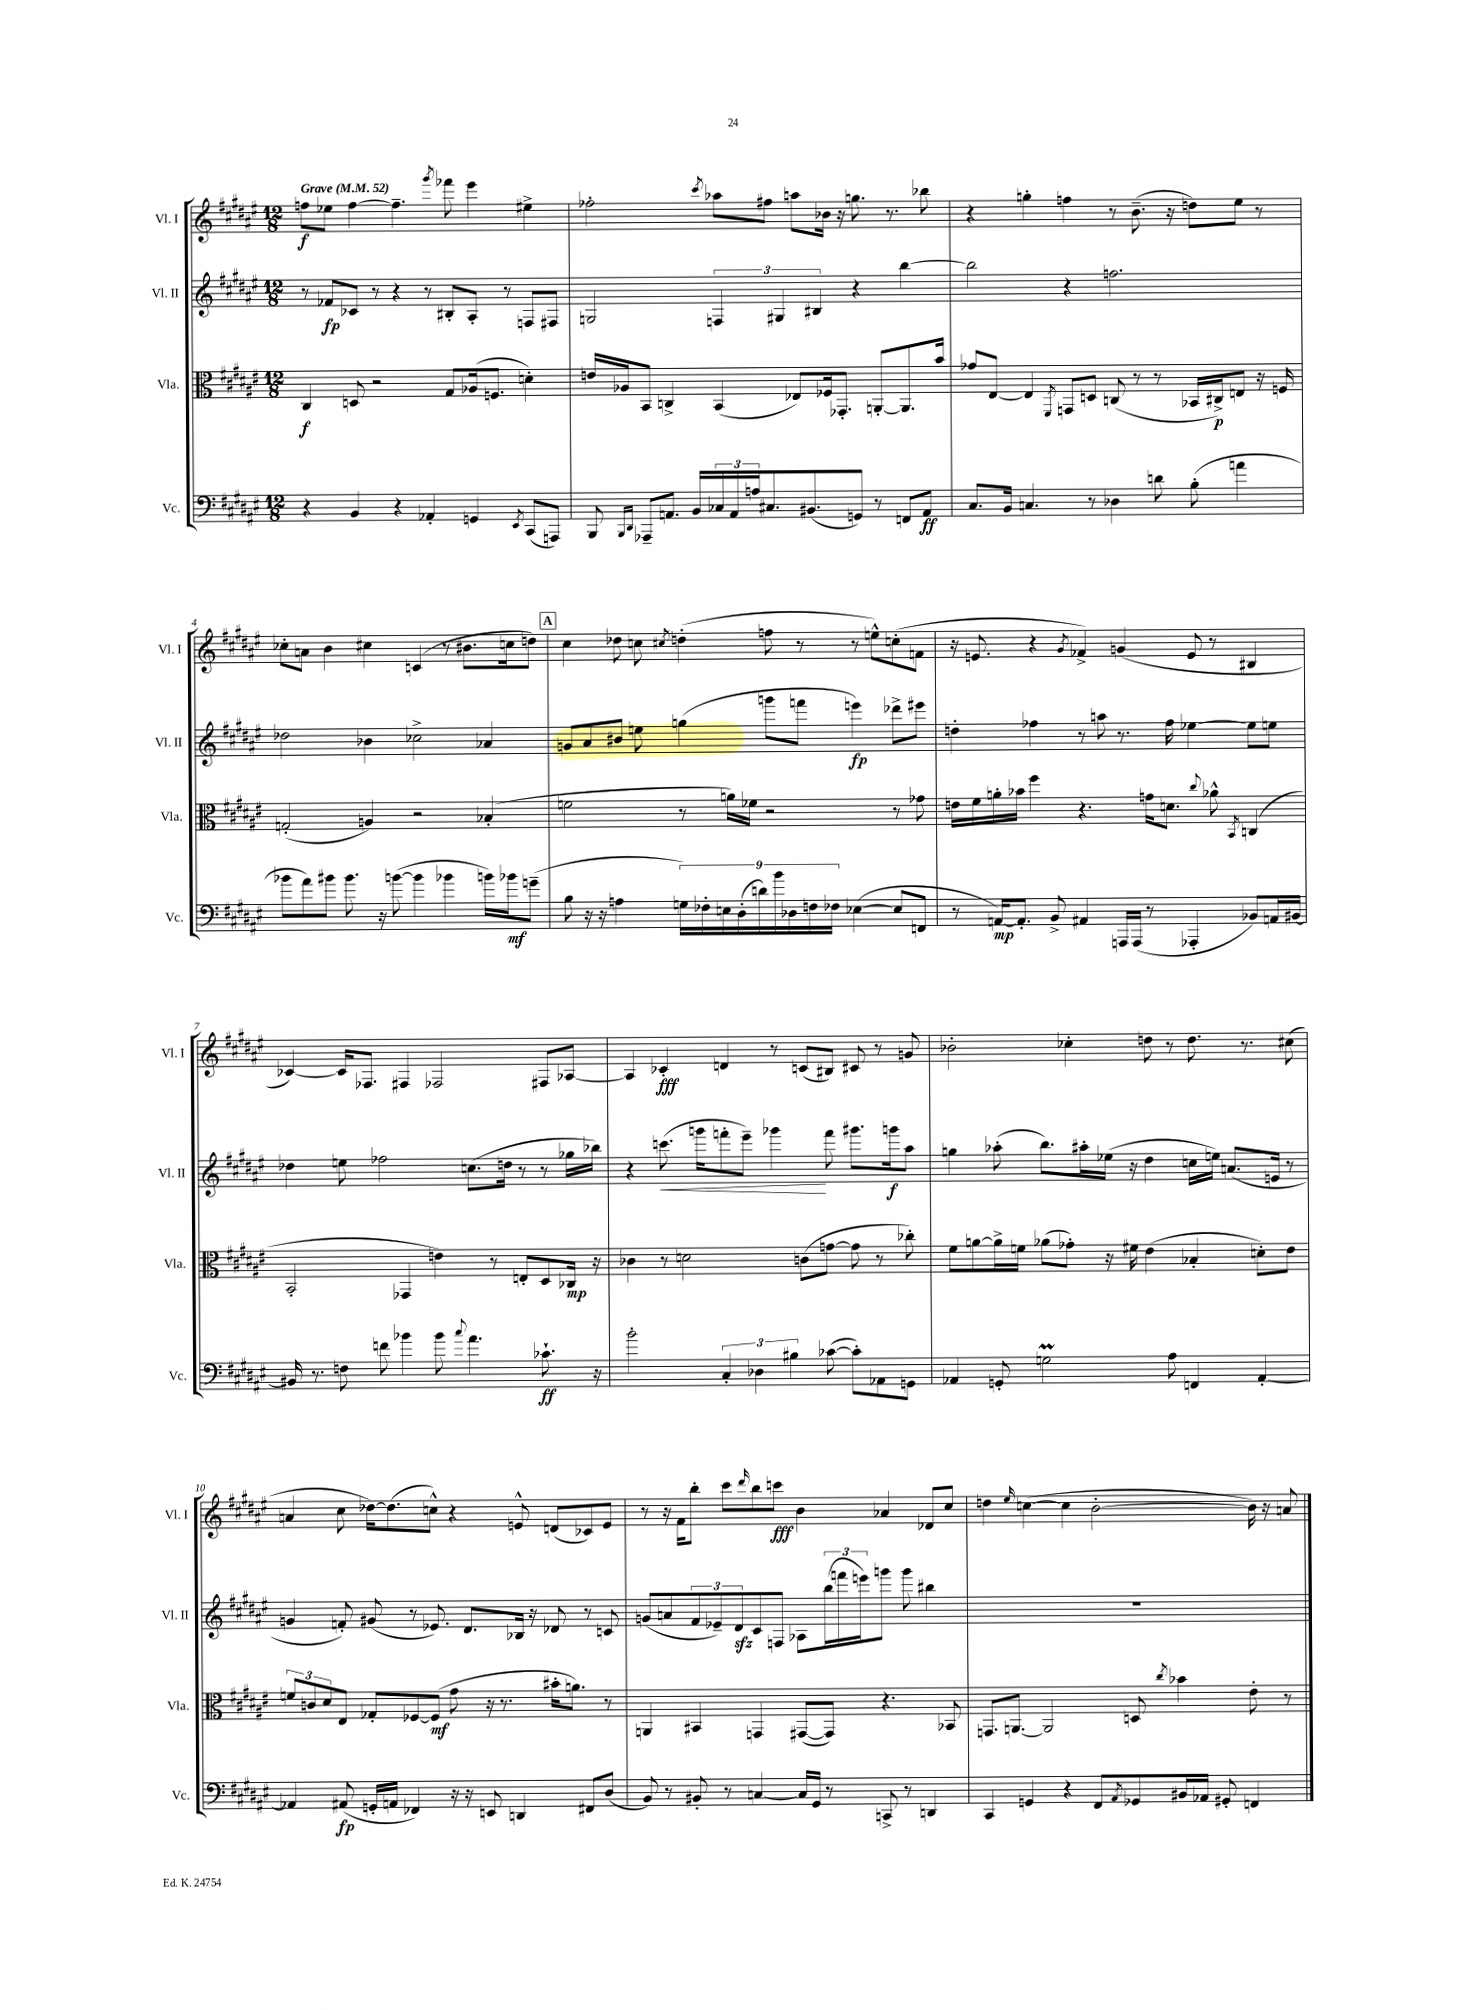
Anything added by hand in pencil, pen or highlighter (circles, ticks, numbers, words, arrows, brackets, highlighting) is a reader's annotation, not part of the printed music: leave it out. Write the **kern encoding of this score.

**kern	**dynam	**kern	**dynam	**kern	**dynam	**kern	**dynam
*part4	*part4	*part3	*part3	*part2	*part2	*part1	*part1
*staff4	*staff4	*staff3	*staff3	*staff2	*staff2	*staff1	*staff1
*I"Vc.	*	*I"Vla.	*	*I"Vl. II	*	*I"Vl. I	*
*I'Vc.	*	*I'Vla.	*	*I'Vl. II	*	*I'Vl. I	*
*clefF4	*	*clefC3	*	*clefG2	*	*clefG2	*
*k[f#c#g#d#a#e#]	*	*k[f#c#g#d#a#e#]	*	*k[f#c#g#d#a#e#]	*	*k[f#c#g#d#a#e#]	*
*M12/8	*	*M12/8	*	*M12/8	*	*M12/8	*
*MM52	*	*MM52	*	*MM52	*	*MM52	*
=1	=1	=1	=1	=1	=1	=1	=1
!	!	!	!	!	!	!LO:TX:a:B:t=Grave	!
4r	.	4C#/	f	8r	.	8ffn\L	f
.	.	.	.	8f-X/L	fp	8ee-X\J	.
4BB/	.	8Dn/	.	8c-X/J	.	[4ff\	.
.	.	2r	.	8r	.	.	.
4r	.	.	.	4r	.	4.ff~\]	.
4AA-X'/	.	.	.	8r	.	.	.
.	.	.	.	.	.	8qggg#/	.
.	.	8G#/L	.	8B#X'/L	.	8fff-X\	.
4GGn/	.	(16A-X/k	.	8A#'/J	.	4eee#\	.
.	.	8.Fn/J	.	.	.	.	.
.	.	.	.	8r	.	.	.
8qEE#/	.	.	.	.	.	.	.
(8CC#/L	.	4dn'\)	.	8Fn/L	.	4ee#X^\	.
8AAAn/J)	.	.	.	8F#X/J	.	.	.
=2	=2	=2	=2	=2	=2	=2	=2
8BBB/	.	16en/LL	.	2Gn/	.	2ff-X'\	.
.	.	16A-X/J	.	.	.	.	.
16qqBBB/LL	.	.	.	.	.	.	.
16qqDD#/JJ	.	.	.	.	.	.	.
8AAA-X~/L	.	8BB/J	.	.	.	.	.
8.AAn/J	.	4Cn^/	.	.	.	.	.
16BB/LL	.	.	.	.	.	.	.
.	.	.	.	.	.	8qccc#/	.
24C-X/	.	(4BB/	.	6Fn/	.	8aa-X\L	.
24AA/	.	.	.	.	.	.	.
24An/J	.	.	.	.	.	.	.
8.C#X/	.	.	.	.	.	8ff#X\J	.
.	.	.	.	6G#X/	.	.	.
.	.	8E-X/L)	.	.	.	8aan\L	.
(8.BB#X/	.	.	.	.	.	.	.
.	.	.	.	6B#X/	.	.	.
.	.	16F-X/k	.	.	.	16b-X\Jk	.
.	.	8.GG-X'/J	.	.	.	16r	.
8GGn/J)	.	.	.	4r	.	8.ggn\	.
8r	.	[8AAn'/L	.	.	.	.	.
.	.	.	.	.	.	8.r	.
8FFn/L	.	8.AA/]	.	[4bb\	.	.	.
8AA/J	ff	.	.	.	.	8bb-X\	.
.	.	16b/Jk	.	.	.	.	.
=3	=3	=3	=3	=3	=3	=3	=3
8.C#/L	.	8g-X/L	.	2bb\]	.	4r	.
.	.	[8E#/J	.	.	.	.	.
16BB/Jk	.	.	.	.	.	.	.
4.Cn/	.	4E#/]	.	.	.	4ggn'\	.
.	.	8qFF#/	.	.	.	.	.
.	.	8GGn/L	.	4r	.	4ffn\	.
8r	.	8Dn/J	.	.	.	.	.
4D-X\	.	(8Cn/	.	2.ffn\	.	8r	.
.	.	8r	.	.	.	(8.b~\	.
8dn\	.	8r	.	.	.	.	.
.	.	.	.	.	.	16r	.
(8B'\	.	16BB-X/LL	.	.	.	8ddn\L)	.
.	.	16C#X^/J)	p	.	.	.	.
4an\	.	8En/J	.	.	.	8ee#\J	.
.	.	16r	.	.	.	8r	.
.	.	16Fn/	.	.	.	.	.
!!LO:LB:g=z
=4	=4	=4	=4	=4	=4	=4	=4
8b-X\L	.	(2Gn'/	.	2dd-X\	.	8cc-X'\L	.
8a#\)	.	.	.	.	.	8an\J	.
8b#X\J	.	.	.	.	.	4b\	.
8.b#\	.	.	.	.	.	.	.
.	.	4An/)	.	4b-X\	.	4cc#X\	.
16r	.	.	.	.	.	.	.
([8bn\	.	.	.	.	.	.	.
4b\]	.	2r	.	2cc-X^\	.	(4cn/	.
4b-X\	.	.	.	.	.	8r	.
.	.	.	.	.	.	8.b#X\L	.
16bn\LL)	.	(4B-X'/	.	4a-X/	.	.	.
16b-X\J	mf	.	.	.	.	16ccn\k	.
(8gn~\J	.	.	.	.	.	8ddn\J)	.
!!LO:REH:place=s1:t=A
=5	=5	=5	=5	=5	=5	=5	=5
8B\	.	2fn\	.	8gn/L	.	4cc#\	.
16r	.	.	.	8a#/	.	.	.
16r	.	.	.	.	.	.	.
4An\	.	.	.	8b#X/J	.	8dd-X\	.
.	.	.	.	8een\	.	8ccn\	.
.	.	.	.	.	.	8qcc#X/	.
18Gn\LL)	.	8r	.	(4ggn\	.	(4ddn'\	.
18F-X'\	.	.	.	.	.	.	.
18En\	.	.	.	.	.	.	.
.	.	16an\LL)	.	.	.	.	.
(18D#'\	.	.	.	.	.	.	.
.	.	16f-X\JJ	.	.	.	.	.
18dn\)	.	.	.	.	.	.	.
.	.	2r	.	8gggn\L	.	8ffn\	.
18b\	.	.	.	.	.	.	.
18D-X\	.	.	.	.	.	.	.
.	.	.	.	8fffn\J	.	8r	.
18Fn\	.	.	.	.	.	.	.
18F-X\JJ	.	.	.	.	.	.	.
([4E-X\	.	.	.	4eeen\)	fp	8r	.
.	.	.	.	.	.	8een^^\L)	.
8E-/L]	.	8r	.	8ddd-X^\L	.	(8ccn'\	.
8FFn/J	.	8g-X\	.	8eee#X\J	.	8fn\J	.
=6	=6	=6	=6	=6	=6	=6	=6
8r	.	16en\LL	.	4ddn'\	.	16r	.
.	.	16f#\	.	.	.	8.en/	.
[16AAn/KL)	mp	16an'\	.	.	.	.	.
8.AA'/J]	.	16b-X\JJ	.	.	.	.	.
.	.	4ff#\	.	4ff-X\	.	4r	.
8BB^/	.	.	.	.	.	.	.
.	.	.	.	.	.	8qg#/	.
4AA#X/	.	4.r	.	8r	.	4f-X^/)	.
.	.	.	.	8aan\	.	.	.
16AAAn/LL	.	.	.	8.r	.	(4gn/	.
(16AAA/JJ	.	.	.	.	.	.	.
8r	.	16gn\KL	.	.	.	.	.
.	.	8.dn\J	.	16ff-\	.	.	.
4AAA-X'/	.	.	.	[4ee-X\	.	8e/	.
.	.	8qqcc#/	.	.	.	.	.
.	.	8a-X^^\	.	.	.	8r	.
.	.	8qBB/	.	.	.	.	.
8BB-X/L)	.	(4Cn/	.	8ee-\L]	.	4B#X/	.
16AAn/L	.	.	.	8een\J	.	.	.
[16BB#X/JJ	.	.	.	.	.	.	.
!!LO:LB:g=z
=7	=7	=7	=7	=7	=7	=7	=7
16BB#X/]	.	2BB'/	.	4dd-X\	.	[4c-X/)	.
8.r	.	.	.	.	.	.	.
8Fn\	.	.	.	8een\	.	16c-/KL]	.
.	.	.	.	.	.	8.F-X/J	.
8fn\	.	.	.	2ff-X\	.	.	.
4b-X\	.	4GG-X/	.	.	.	4F#X/	.
8b-\	.	4en\)	.	.	.	2F-X/	.
8qqcc#/	.	.	.	.	.	.	.
4.a#\	.	.	.	(8.ccn\L	.	.	.
.	.	8r	.	.	.	.	.
.	.	.	.	16ddn\Jk	.	.	.
.	.	8En'/L	.	8r	.	.	.
8.c-X`\	ff	8D#/	.	8r	.	8F#X/L	.
.	.	16C-X/Jk	mp	16gg-X\LL	.	[8A-X/J	.
16r	.	16r	.	16bb-X\JJ)	.	.	.
=8	=8	=8	=8	=8	=8	=8	=8
2b'\	.	4c-X\	.	4r	.	4A-/]	.
!	!	!	!	!	!LO:HP:b	!	!
.	.	8r	.	(8.cccn\	<	4c-X'/	fff
.	.	2dn\	.	.	.	.	.
.	.	.	.	16gggn\KL	.	.	.
6C#'/	.	.	.	8fffn'\	.	4dn/	.
.	.	.	.	8eee#~\J)	.	.	.
6D-X\	.	.	.	.	.	.	.
.	.	.	.	4ggg-X\	.	8r	.
6B#X\	.	.	.	.	.	.	.
.	.	(8cn\L	.	.	.	(8cn/L	.
([8c-X\	.	[8gn\J	.	8fff\	[	8B#X/J)	.
8c-'\L])	.	8g\]	.	8.ggg#X\L	.	8c#X/	.
8AA-X\	.	8r	.	.	.	8r	.
.	.	.	.	16gggn\k	f	.	.
8GGn\J	.	8cc-X'\)	.	8aa#\J	.	8gn/	.
=9	=9	=9	=9	=9	=9	=9	=9
4AA-X/	.	8f#\L	.	4ggn\	.	2b-X'\	.
.	.	[8an\	.	.	.	.	.
8GGn'/	.	16a^\L]	.	(8aa-X'\	.	.	.
.	.	16fn\JJ	.	.	.	.	.
2GnM\	.	(8a-X\L	.	8.bb\L)	.	.	.
.	.	8g-X'\J)	.	.	.	4cc-X'\	.
.	.	.	.	16aa#X'\L	.	.	.
.	.	16r	.	(16ee-X\JJ	.	.	.
.	.	16f#X\	.	16r	.	.	.
.	.	(4e#\	.	4dd#\	.	8ddn\	.
8A#\	.	.	.	.	.	8r	.
4FFn/	.	4B-X'/	.	16ccn\LL	.	8.dd\	.
.	.	.	.	16een\JJ)	.	.	.
.	.	.	.	(8.an/L	.	.	.
.	.	.	.	.	.	8.r	.
[4AA-'/	.	8dn'\L)	.	.	.	.	.
.	.	.	.	16en/Jk	.	.	.
.	.	8e#\J	.	8r	.	(8cc#X\	.
!!LO:LB:g=z
=10	=10	=10	=10	=10	=10	=10	=10
4AA-X/]	.	12fn/L	.	4gn/	.	4an/	.
.	.	12cn/	.	.	.	.	.
.	.	12d#/	.	.	.	.	.
(8AA#X/	fp	8E#/J	.	8fn'/)	.	8cc#\	.
16GGn'/LL	.	8G-X'/L	.	(8g#X/	.	[16dd-X\KL)	.
16AAn/JJ	.	.	.	.	.	(8.dd-\]	.
4FF-X/)	.	[8F-X/	.	8r	.	.	.
.	.	(8F-/J]	mf	8.e-X/)	.	8ccn^^\J)	.
16r	.	8g#\	.	.	.	4r	.
16r	.	.	.	8.d#/L	.	.	.
8EEn/	.	16r	.	.	.	.	.
.	.	8.r	.	.	.	.	.
4DDn/	.	.	.	16B-X/Jk	.	8en^^/	.
.	.	.	.	16r	.	.	.
.	.	16b#X'\KL	.	8d-X/	.	(8dn/L	.
.	.	8.an\J)	.	.	.	.	.
8FF#X/L	.	.	.	8r	.	8c-X/)	.
(8D#/J	.	8r	.	8cn/	.	8e/J	.
=11	=11	=11	=11	=11	=11	=11	=11
8BB/)	.	4AAn/	.	(8gn/L	.	8r	.
8r	.	.	.	8an/	.	16r	.
.	.	.	.	.	.	16f#\KL	.
8BB#X'/	.	4BB#X/	.	12f#/	.	8bb'\J	.
.	.	.	.	12e-X~/)	.	.	.
8r	.	.	.	.	.	8ccc#\L	.
.	.	.	.	12d#zz/	.	.	.
.	.	.	.	.	.	16qqddd#/	.
[4Cn/	.	4GGn/	.	8c#/	.	8bb\	.
.	.	.	.	8Fn/J	.	8cccn\J	fff
16C/LL]	.	([8GG#X/L	.	8A-X\L	.	4b\	.
16GG#/JJ	.	.	.	.	.	.	.
8r	.	8GG#/J])	.	(24bb\L	.	.	.
.	.	.	.	24fffn\	.	.	.
.	.	.	.	24eeen\J)	.	.	.
8CCn^/	.	4.r	.	8gggn\J	.	4a-X/	.
8r	.	.	.	8ggg\	.	.	.
4DDn/	.	.	.	4bb#X\	.	8d-X/L	.
.	.	8BB-X/	.	.	.	8cc#/J	.
=12	=12	=12	=12	=12	=12	=12	=12
4CC#/	.	8.GGn/L	.	1.r	.	4ddn\	.
.	.	[8.AAn/J	.	.	.	.	.
.	.	.	.	.	.	16qqee#/	.
4GGn/	.	.	.	.	.	([4ccn\	.
.	.	2AA/]	.	.	.	.	.
4r	.	.	.	.	.	4cc\]	.
8FF#/L	.	.	.	.	.	[2b'\	.
8qAA#/	.	.	.	.	.	.	.
8GG-X/	.	8Dn/	.	.	.	.	.
.	.	8qcc#/	.	.	.	.	.
16BB#X/L	.	4b-X\	.	.	.	.	.
16AA-X/JJ	.	.	.	.	.	.	.
8GG#X'/	.	.	.	.	.	.	.
4FFn/	.	8e#'\	.	.	.	16b\])	.
.	.	.	.	.	.	16r	.
.	.	8r	.	.	.	8an/	.
==	==	==	==	==	==	==	==
*-	*-	*-	*-	*-	*-	*-	*-
